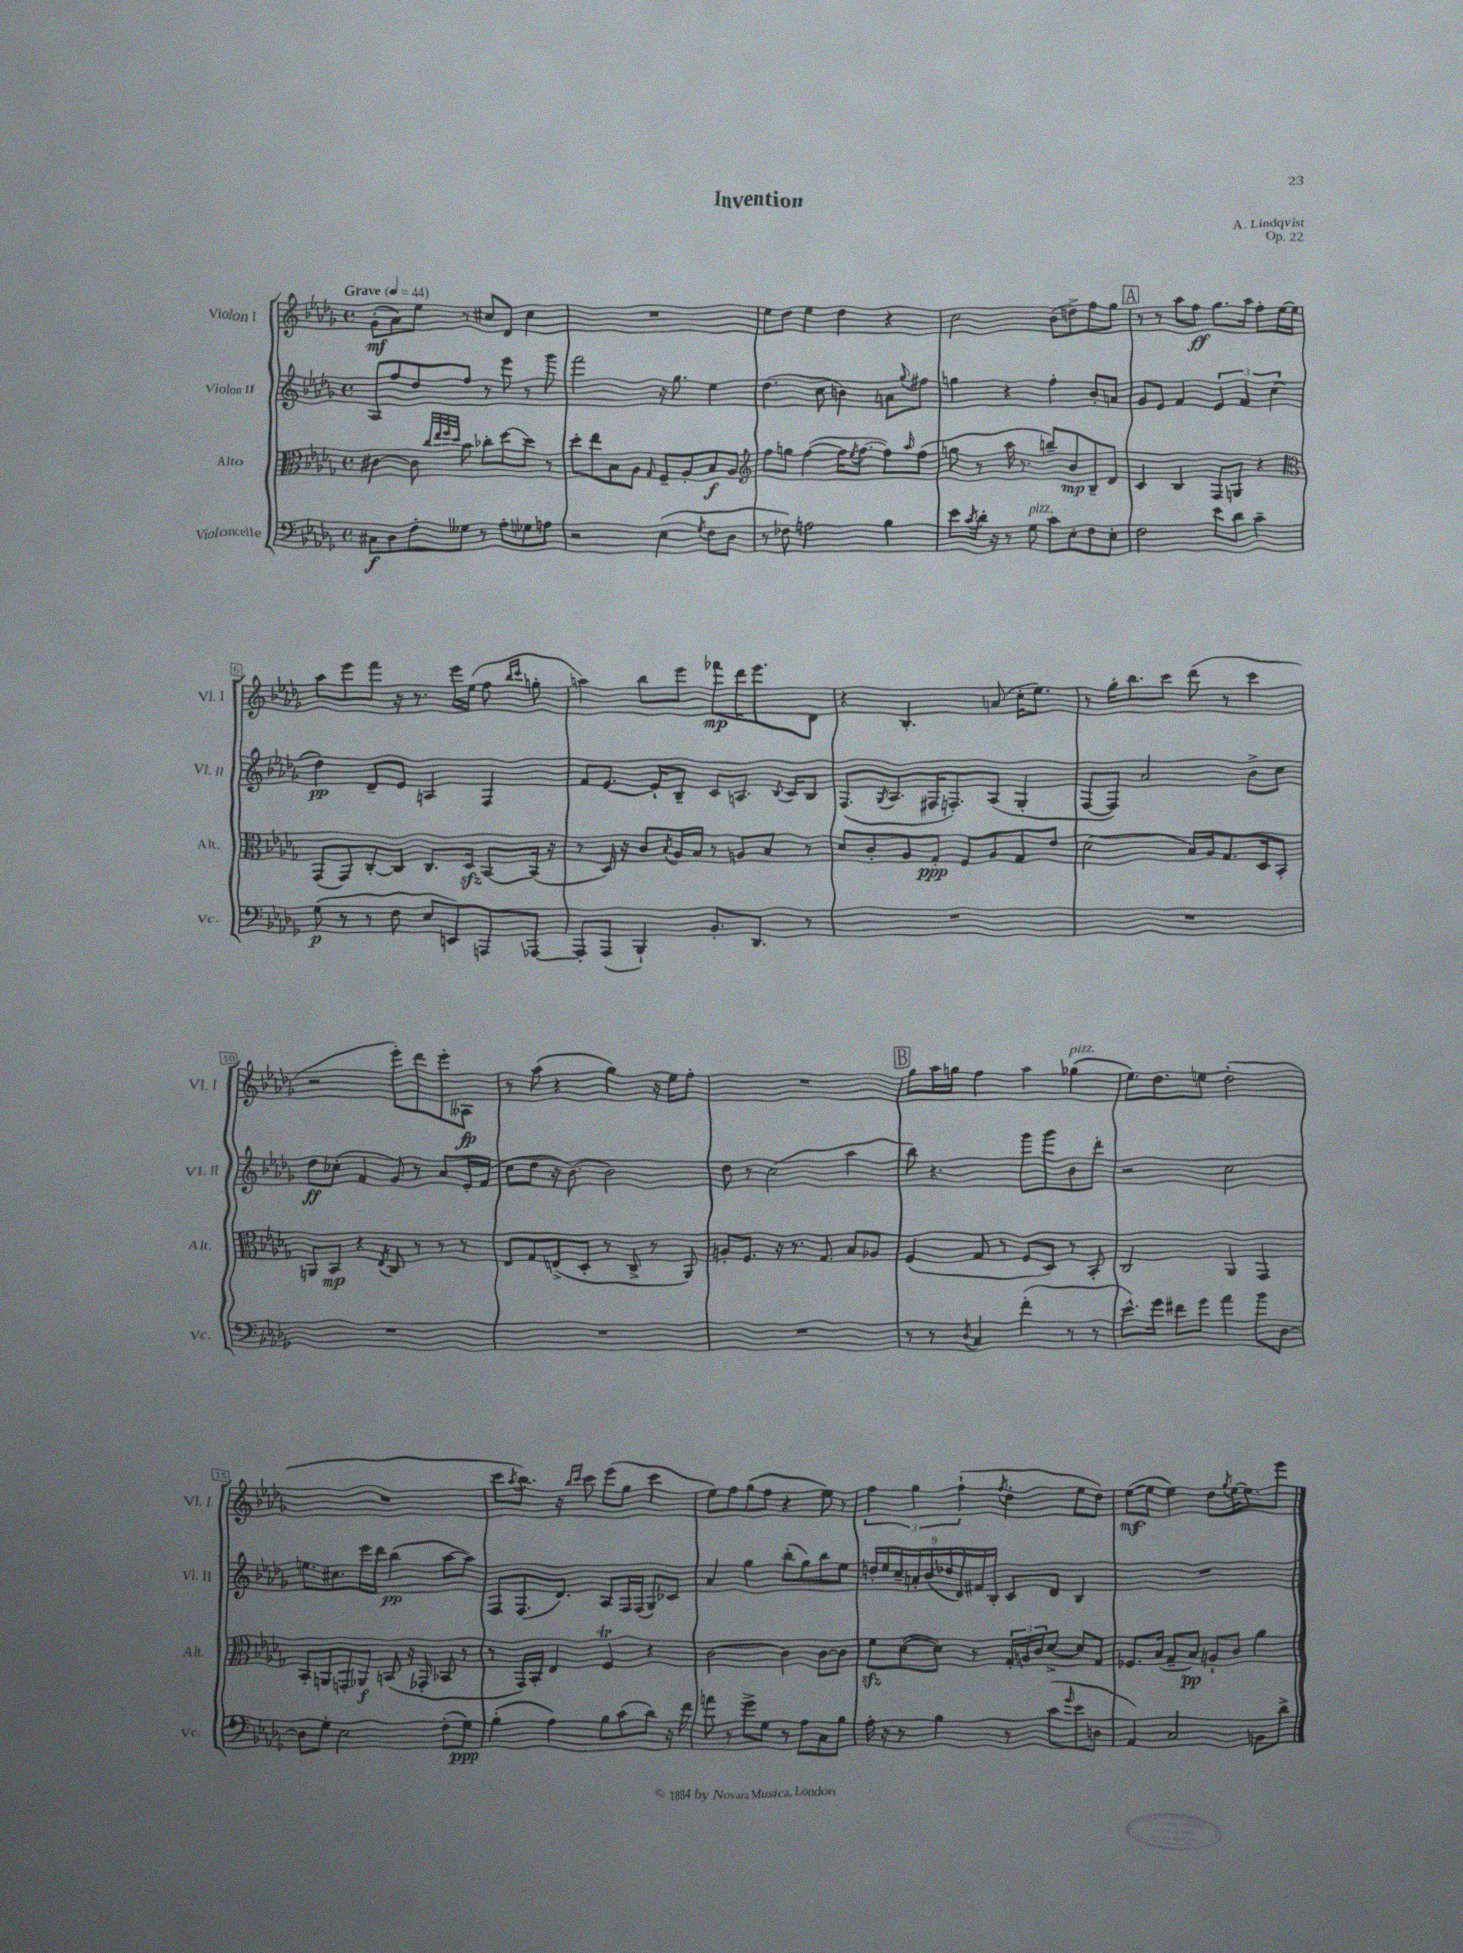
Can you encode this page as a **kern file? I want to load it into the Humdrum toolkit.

**kern	**kern	**kern	**kern
*staff4	*staff3	*staff2	*staff1
*clefF4	*clefC3	*clefG2	*clefG2
*k[b-e-a-d-g-]	*k[b-e-a-d-g-]	*k[b-e-a-d-g-]	*k[b-e-a-d-g-]
*M4/4	*M4/4	*M4/4	*M4/4
*met(c)	*met(c)	*met(c)	*met(c)
*MM44	*MM44	*MM44	*MM44
8C#\L	[4c#\	8A-/L	(8g-'\L
8D-\	.	8ff/	8a-\)
8F'\	8c#\]	8dd-/	8ee-\J
.	32qqcc/LLL	.	.
.	32qqee-/	.	.
.	32qqff/	.	.
.	32qqdd-/JJJ	.	.
8G--\J	8b-\	8ff/J	8r
8r	8cc-'\L	8r	8cc#/L
8A-'\L	[8dd-\	8eee-\	8d-/J
8G-\	8dd-\]J	8r	4cc#\
8A\J	8r	8ggg-\	.
=	=	=	=
2r	8dd-'\L	2fff\	1r
.	8ee-\	.	.
.	8B-\	.	.
.	8A-\J	.	.
.	16qqG-/	.	.
(4E-\	8F~/L	16r	.
.	.	8.gg-\	.
.	8A-'/	.	.
8qG-/	.	.	.
8F\L	8B-/	4ee-\	.
8D-\J	8A-/J	.	.
=	=	=	=
*	*clefG2	*	*
8r	8ff\L	(4.dd-\	8ee-\L
8F-\)	8gg\J	.	8dd-\J
2A\	([4ff\	.	4ee-\
.	.	8cc\	.
.	16ff\]LK	4b\)	4dd-\
.	8qee-/	.	.
.	[8.ff\J	.	.
4B-\	8ff\]L)	8a\L	4r
.	16qqaa-/	8qqgg-/	.
.	(8ff\J	8ff#\J	.
=	=	=	=
8e-\L	8gg\	4gg\	2cc\
8qc/	.	.	.
16d-'\Jk	8r	.	.
16r	.	.	.
8r	16aa-\	4r	.
.	8.r	.	.
8G-\	.	.	.
8c\L	8bb~/L)	4ff'\	(8b-\L
8E-'\	8b-/	.	8dd^\)
8F\	8B-~/	8b-'/L	8ff\
8E-'\J	8d-/J	8a/J	8gg-\J
=	=	=	=
2F\	4c/	8g-/L	8r
.	.	8e-/J	8r
.	4B-/	4f/	8aa-\L
.	.	.	8ff\J
8e-\L	8F/L	6e-/	8.gg-\L
8d-\J	8G/J	.	.
.	.	6f/	.
.	.	.	16aa-\Jk
4c~\	4r	.	8ff'\L
.	.	(6cc\	.
.	.	.	[16ee-\L
.	.	.	16ee-\]JJ
=	=	=	=
*	*clefC3	*	*
(8G-\	(8GG-/L	4dd-\)	8aa-\L
8r	8GG-/)	.	8eee-\
8r	[8C'/	8d-~/L	8fff\J
8F\	8C/]J	8e-/J	16r
.	.	.	8.r
8E-/L	8.C/L	4A/	.
8EE/)	.	.	16eee-\LL
.	16D-/Jk	.	(16ee-\JJ
8AAA/	[8BB-/L	4F/	8ff\
.	.	.	16qqbb-/LL
.	.	.	16qqccc/JJ
[8AAA-/J	(16BB-/]Jk	.	8gg'\
.	16r	.	.
=	=	=	=
8AAA-'/]L	8r	8f/L	4aa\)
(8AAA-/J	16D-/)	[8.e-/J	.
.	16r	.	.
4BBB-`/)	8c/L	.	8bb-\L
.	.	16e-`/]LK	.
.	8qB-/	.	.
.	16A-/L	8B-~/J	8eee-\J
.	16B-/JJ	.	.
8.BB-'/L	8r	8c/L	8fff-\L
.	8A/L	8.A/J	16ddd-\K
8.DD-/J	.	.	8.eee-\
.	8B-/J	.	.
.	.	8qqB-/	.
.	.	16c/LK	.
8r	8r	8B-/J	8d-\J
=	=	=	=
1r	8d-/L	(8.F/L	4r
.	8c'/	.	.
.	.	8qG-/	.
.	.	8.A-/	.
.	8A-/	.	4.B-'/
.	8G-'/J	16F#/K	.
.	.	8.F'/)	.
.	8F/L	.	.
.	8A-/	(8A-/J	(8a/
.	8G-/	4G-'/	16cc'\LK
.	.	.	8.ee-\J)
.	8e-/J	.	.
=	=	=	=
1r	(2d-\	[8F/L	8r
.	.	8F/]J)	16gg-'\LK
.	.	.	8.bb-\
.	.	2a-/	.
.	.	.	8ccc\J
.	16B-/LL)	.	(8ddd-\
.	16A-/J	.	.
.	8.G-/	.	8r
.	.	8b-^\L	4ccc\
.	16D-/k	.	.
.	8BB-'/J	8cc\J	.
=	=	=	=
1r	8AA/L	8dd-\L	2r
.	8BB-/J	(8cc-'\J	.
.	4r	4f/	.
.	8qE-/	.	.
.	8C/	8g-/)	8eee-'\L)
.	8r	8r	8ddd-\
.	8r	8a-/L	8eee-'\
.	8r	16e-'/L	8A--\J
.	.	(16f/JJ	.
=	=	=	=
1r	8E-/L	8cc\L	8r
.	8G-/	8dd-\J	(8aa-\
.	(8E^/	16r	4r
.	.	[8.b-\)	.
.	8D-'/J	.	.
.	8r	2b-\]	4gg-\)
.	8C^/	.	.
.	8r	.	16r
.	.	.	16ee-\LK
.	8AA-/)	.	8ff'\J
=	=	=	=
1r	8A'/L	8dd-\	1r
.	8.F/J	8r	.
.	.	(2cc\	.
.	16r	.	.
.	8.r	.	.
.	8.G-/	.	.
.	8B-/L	4aa-\	.
.	8A-/J	.	.
=	=	=	=
8r	(4F/	8bb-\)	8gg-\L
8r	.	4.r	16aa-\L
.	.	.	16gg\JJ
8qD-/	.	.	.
4C/	8G-/	.	4ff\
.	8r	.	.
(4f'\	8F/L	8ggg-\L	4aa-\
.	8D-/J)	8ggg-\	.
8r	8r	8b-\	(4gg-\
8r	8BB-'/	8ddd-'\J	.
=	=	=	=
8.e-^^\L)	2C/	2r	8.ee-\L)
16g-\Jk	.	.	8.dd-\
8f#\L	.	.	.
8g-\J	.	.	8ee\J
4a-\	4AA-/	2cc\	(2dd-'\
8b-\L	4GG-/	.	.
[8D-\J	.	.	.
=	=	=	=
8D-\]L	8BB-'/L	8.ee\L	1r
8G-'\J	8AA/	.	.
.	.	8.cc#\	.
2E-\	8GG'/	.	.
.	8AA-/J	16eee-\L	.
.	.	16ddd-\JJ	.
.	(8BB/	(4bb-\	.
.	16r	.	.
.	16GG-'/	.	.
(8F'\L	8BB-/	[8aa-\L	.
8G-\J)	8r	8aa-\]J)	.
=	=	=	=
(4B-'\	8r	8F/L	8ccc\L
.	.	.	8qaa-/
.	16GG-/LL)	(8.F/	8.bb-\J)
.	16BB-'/JJ	.	.
4A-\)	4E-/	.	.
.	.	8.d-/J)	16r
.	.	.	16qqbb-/LL
.	.	.	16qqccc/JJ
.	.	.	8ccc\
8B-\L	4F/	8A-/L	(8eee-\L
(8c\	.	16F/L	8gg-\J
.	.	(16F/JJ	.
8d-\J)	4r	8G-/L)	4ccc\
16r	.	8c-/J	.
16f\	.	.	.
=	=	=	=
8a\	[2c\	4a-/	8ee-\L)
8r	.	.	8ff\
8g-^\L	.	4gg-\	(8gg-\
8G-\J	.	.	8ff\J
8r	4c\]	(8bb-'\L	4r
8A-\L	.	8gg-\)	.
8C\	[8c\L	8bb-\	8ee-\)
8B-\J	8c\]J	8ee-\J	8r
=	=	=	=
16A-'\	8f\L	18dd'/LL	6ff\
.	.	18ee-/	.
16r	.	.	.
.	.	18cc~/	.
8r	([8d-\	.	.
.	.	18a'/	6gg-\
.	.	(18b-/	.
4B-\	8d-\]J)	.	.
.	.	18dd-/	.
.	.	18d-/)	(6ff`\
.	8r	.	.
.	.	18f#/	.
.	.	18B-'/JJ	.
.	.	.	8qff/
8r	24G-'/LL	8c/L	4dd-'\
.	24A/	.	.
.	24c/J	.	.
(8c\L	[8d-^/J	8d-/J	.
16qqg-/	.	.	.
8e-\	8d-/]L	4B-/	8ee-\L
8D\J	8G-/J	.	8dd-\J)
=	=	=	=
4AA-/)	8.F-/L	1r	([8ee-\L
.	.	.	8ee-\]J
.	(16B-/Jk	.	.
2C/	8G-~/L	.	4ee-\)
.	8B-/J)	.	.
.	8A`/L	.	8dd-\L
.	.	.	8qgg-/
.	8c/J	.	[16ee-\K
.	.	.	8.ee-\]
8BB\L	4a-\	.	.
8d-^\J	.	.	8eee-\J
==	==	==	==
*-	*-	*-	*-
